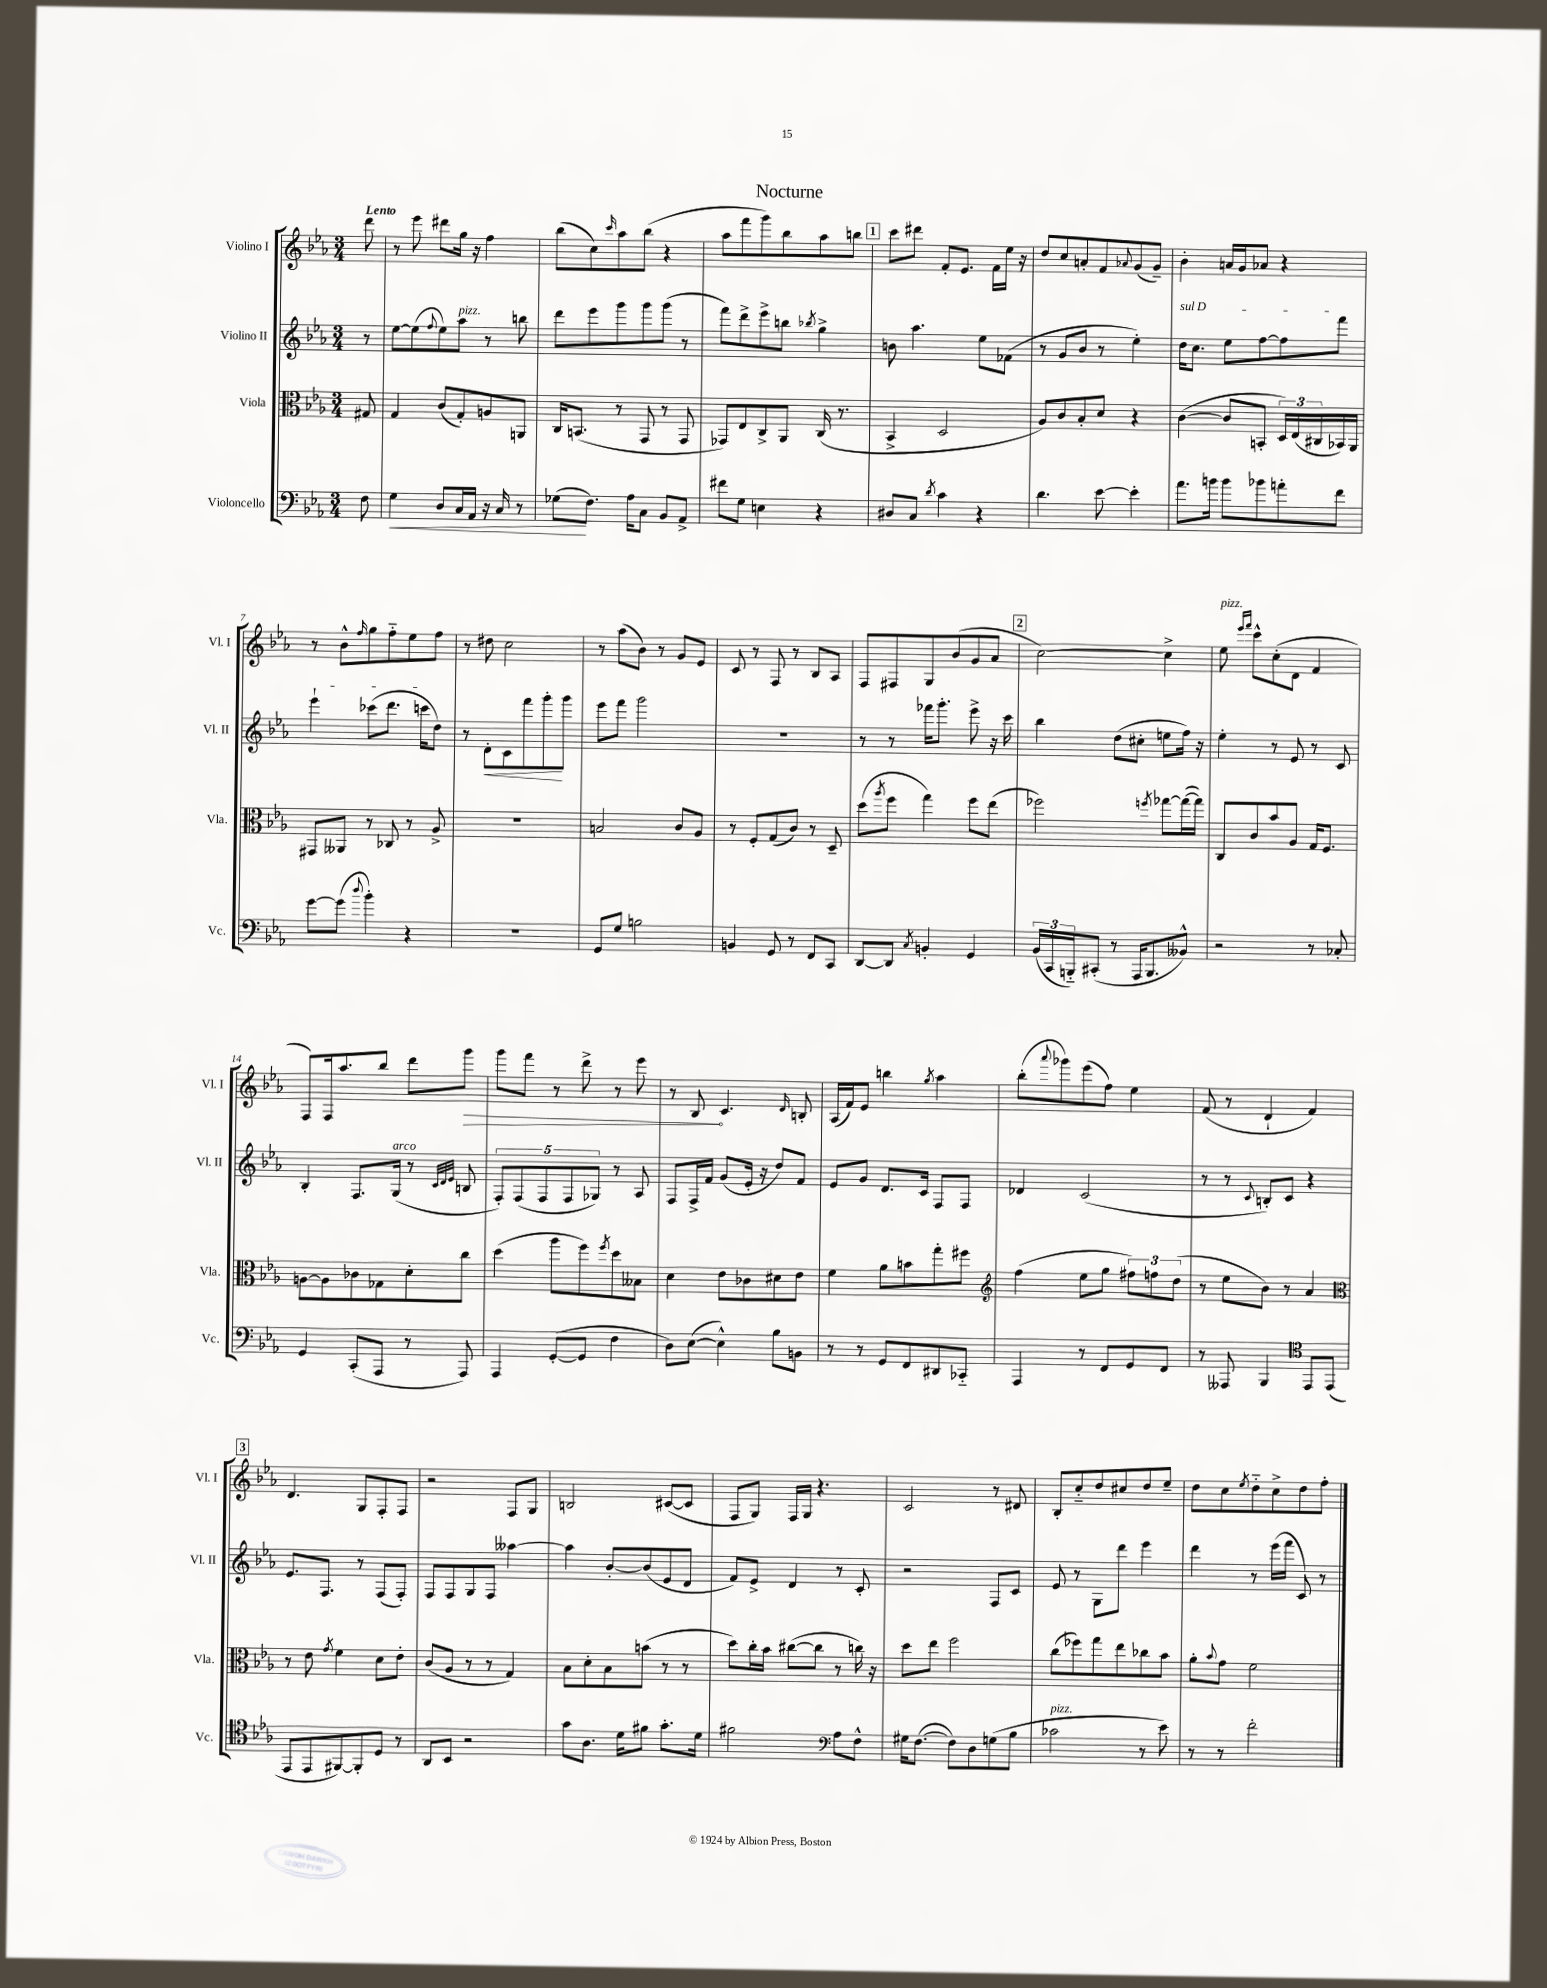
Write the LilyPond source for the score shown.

\header { title = "Nocturne" }
<<
\new StaffGroup <<
\new Staff = "s0" \with { instrumentName = "Violino I" shortInstrumentName = "Vl. I" } {
    \clef treble \key ees \major \numericTimeSignature \time 3/4 \partial 8 \tempo "Lento"
    d'''8 |
    r8 ees'''8 dis'''8 g''16 r16 f''4 |
    bes''8( c''8) \grace { c'''16 } aes''8 bes''8( r4 |
    aes''8 f'''8 g'''8) bes''8 aes''8 b''8 |
    \mark \markup { \box "1" } c'''8 dis'''8 f'8-. ees'8. f'16 ees''16 r16 |
    d''8 c''8 a'8-. f'8 \appoggiatura { aes'8 } g'8( g'8--) |
    bes'4-. a'16 g'16 aes'8 r4 |
    r8 bes'8-^ \grace { f''16 } g''8 f''8-_ ees''8 f''8 |
    r8 dis''8 c''2 |
    r8 aes''8( bes'8) r8 g'8 ees'8 |
    c'8 r8 f8 r8 bes8 aes8 |
    f8 fis8 g8 bes'8( g'8 aes'8 |
    \mark \markup { \box "2" } c''2~) c''4-> |
    ees''8^\markup { \italic "pizz." } \grace { ees'''16 f'''16 } c'''8-^ c''8-.( d'8 f'4 |
    f8) f16 aes''8. bes''8 d'''8 \once \override Hairpin.circled-tip = ##t g'''8\> |
    g'''8 f'''8 r8 d'''8-> r8 ees'''8 |
    r8 bes8\! c'4. \grace { d'16 } b8-. |
    aes16( f'16) ees'8 b''4 \acciaccatura { g''8 } aes''4 |
    bes''8-.( \appoggiatura { aes'''8 } ges'''8) ees'''8( f''8) ees''4 |
    f'8( r8 d'4-! f'4) |
    \mark \markup { \box "3" } d'4. g8 f8-. f8 |
    r2 f8 g8 |
    b2 cis'8~( cis'8 |
    f8 g8) f16 g16 r4. |
    c'2 r8 dis'8 |
    bes8-. c''8-_ d''8 cis''8 d''8 ees''8-- |
    d''8 c''8 \acciaccatura { ees''8 } d''8-_ c''8-> d''8 f''8-. \bar "|." |
}
\new Staff = "s1" \with { instrumentName = "Violino II" shortInstrumentName = "Vl. II" } {
    \clef treble \key ees \major \numericTimeSignature \time 3/4 \partial 8
    r8 |
    ees''8~ ees''8( \appoggiatura { f''8 } ees''8) aes''8^\markup { \italic "pizz." } r8 b''8 |
    d'''8 ees'''8 g'''8 g'''8 g'''8( r8 |
    f'''8) d'''8-> ees'''8-> b''8 \acciaccatura { bes''8 } g''4-> |
    \mark \markup { \box "1" } b'8 aes''4. ees''8 fes'8( |
    r8 g'8 bes'8 r8 ees''4-.) |
    \once \override TextSpanner.bound-details.left.text = \markup { \italic "sul D" } d''16\startTextSpan c''8. ees''8 f''8~ f''8 f'''8 |
    ees'''4-! ces'''8( d'''8. c'''16 d''8\stopTextSpan) |
    r8 d'8-.\< c'8 f'''8 g'''8-.\! g'''8 |
    ees'''8 f'''8 g'''2 |
    R2. |
    r8 r8 fes'''16 g'''8.-. ees'''8-> r16 c'''16 |
    \mark \markup { \box "2" } bes''4 d''8( cis''8-. e''8 f''16) r16 |
    ees''4-. r8 ees'8 r8 c'8 |
    bes4-. f8. g16^\markup { \italic "arco" }( r8 \grace { c'32 d'32 ees'32 } b8 |
    \tuplet 5/4 { f8-.) f8( f8 f8 ges8) } r8 aes8 |
    f8 f16-> f'16 g'8( ees'16-. r16 d''8) f'8 |
    ees'8 g'8 d'8. c'16 f8 f8 |
    des'4 c'2( |
    r8 r8 \appoggiatura { c'8 } b8-.) c'8 r4 |
    \mark \markup { \box "3" } ees'8. f8. r8 f8( f8-.) |
    f8 f8 g8 f8 aeses''4~ |
    aeses''4 bes'8~-. bes'8( ees'8 d'8 |
    f'8) ees'8-> d'4 r8 c'8-. |
    r2 f8 c'8 |
    ees'8 r8 g8 d'''8 ees'''4 |
    d'''4 r8 ees'''16( f'''16 c'8) r8 \bar "|." |
}
\new Staff = "s2" \with { instrumentName = "Viola" shortInstrumentName = "Vla." } {
    \clef alto \key ees \major \numericTimeSignature \time 3/4 \partial 8
    gis8 |
    g4 c'8( g8-.) a8 a,8 |
    c16 b,8.( r8 g,8 r8 g,8 |
    ges,8) ees8 c8-> aes,8 c16( r8. |
    \mark \markup { \box "1" } bes,4-> d2 |
    aes8) c'8 bes8-. d'8 r4 |
    c'4~( c'8 b,8-. \tuplet 3/2 { d16) ees16( cis16 } bes,16) aes,16 |
    gis,8 aeses,8 r8 ces8 r8 aes8-> |
    R2. |
    b2 c'8 aes8 |
    r8 f8-. g8( c'8) r8 d8-- |
    d''8( \acciaccatura { aes''8 } f''8 g''4) f''8 ees''8( |
    \mark \markup { \box "2" } fes''2) \acciaccatura { f''8 } ges''8~ ges''16~( ges''16) |
    c8 c'8 bes'8 aes8 g16 f8. |
    a8~ a8 ces'8 ges8 d'8-. c''8 |
    d''4( aes''8 f''8) \acciaccatura { f''8 } d''8 beses8 |
    d'4 ees'8 ces'8 dis'8 ees'8 |
    f'4 aes'8 b'8 g''8-. fis''8 |
    \clef treble f''4( ees''8 g''8 \tuplet 3/2 { fis''8) f''8 d''8( } |
    r8 ees''8 bes'8) r8 aes'4 |
    \mark \markup { \box "3" } \clef alto r8 ees'8 \acciaccatura { g'8 } f'4 d'8 ees'8-. |
    c'8( aes8 r8 r8 g4) |
    bes8 d'8-. bes8 b'8( r8 r8 |
    d''8) c''16-. bes'16 cis''8~( cis''8 r8 c''16) r16 |
    d''8 ees''8 f''2 |
    c''8( fes''8) g''8 ees''8 ces''8 bes'8 |
    aes'8-. \appoggiatura { bes'8 } g'8 f'2 \bar "|." |
}
\new Staff = "s3" \with { instrumentName = "Violoncello" shortInstrumentName = "Vc." } {
    \clef bass \key ees \major \numericTimeSignature \time 3/4 \partial 8
    f8 |
    g4\< d8 c16 aes,16 r16 c16 r8 |
    ges8\!( f8.) aes16 c8 bes,8 aes,8-> |
    fis'8 g8 e4 r4 |
    \mark \markup { \box "1" } dis8 c8 \acciaccatura { d'8 } c'4 r4 |
    d'4. ees'8~ ees'4-. |
    aes'8. b'16 b'8 bes'8 a'8-. f'8 |
    g'8~ g'8( \appoggiatura { d''8 } bes'4-.) r4 |
    R2. |
    g,8 g8 b2 |
    b,4 g,8 r8 f,8 c,8 |
    d,8~ d,8 \acciaccatura { c8 } b,4-. g,4 |
    \mark \markup { \box "2" } \tuplet 3/2 { bes,16( c,16 b,,16-_) } cis,8-.( r8 aes,,16 b,,8. beses,8-^) |
    r2 r8 ces8-. |
    g,4 c,8-.( aes,,8 r8 aes,,8) |
    aes,,4 g,8~-.( g,8 f4 |
    d8) ees8~( ees4-^) bes8 b,8 |
    r8 r8 g,8 f,8 dis,8 ces,8-_ |
    aes,,4 r8 f,8 g,8 f,8 |
    r8 aeses,,8 bes,,4 \clef tenor ees,8 ees,8( |
    \mark \markup { \box "3" } ees,8 ees,8 fis,8~) fis,8-. d8 r8 |
    aes,8 bes,8 r2 |
    g'8 aes8. d'16 fis'8 g'8.-. d'16 |
    fis'2 \clef bass aes8 f8-^ |
    gis16 f8.~( f8) d8 g8( bes8 |
    ces'2^\markup { \italic "pizz." } r8 ees'8) |
    r8 r8 f'2-. \bar "|." |
}
>>
>>
